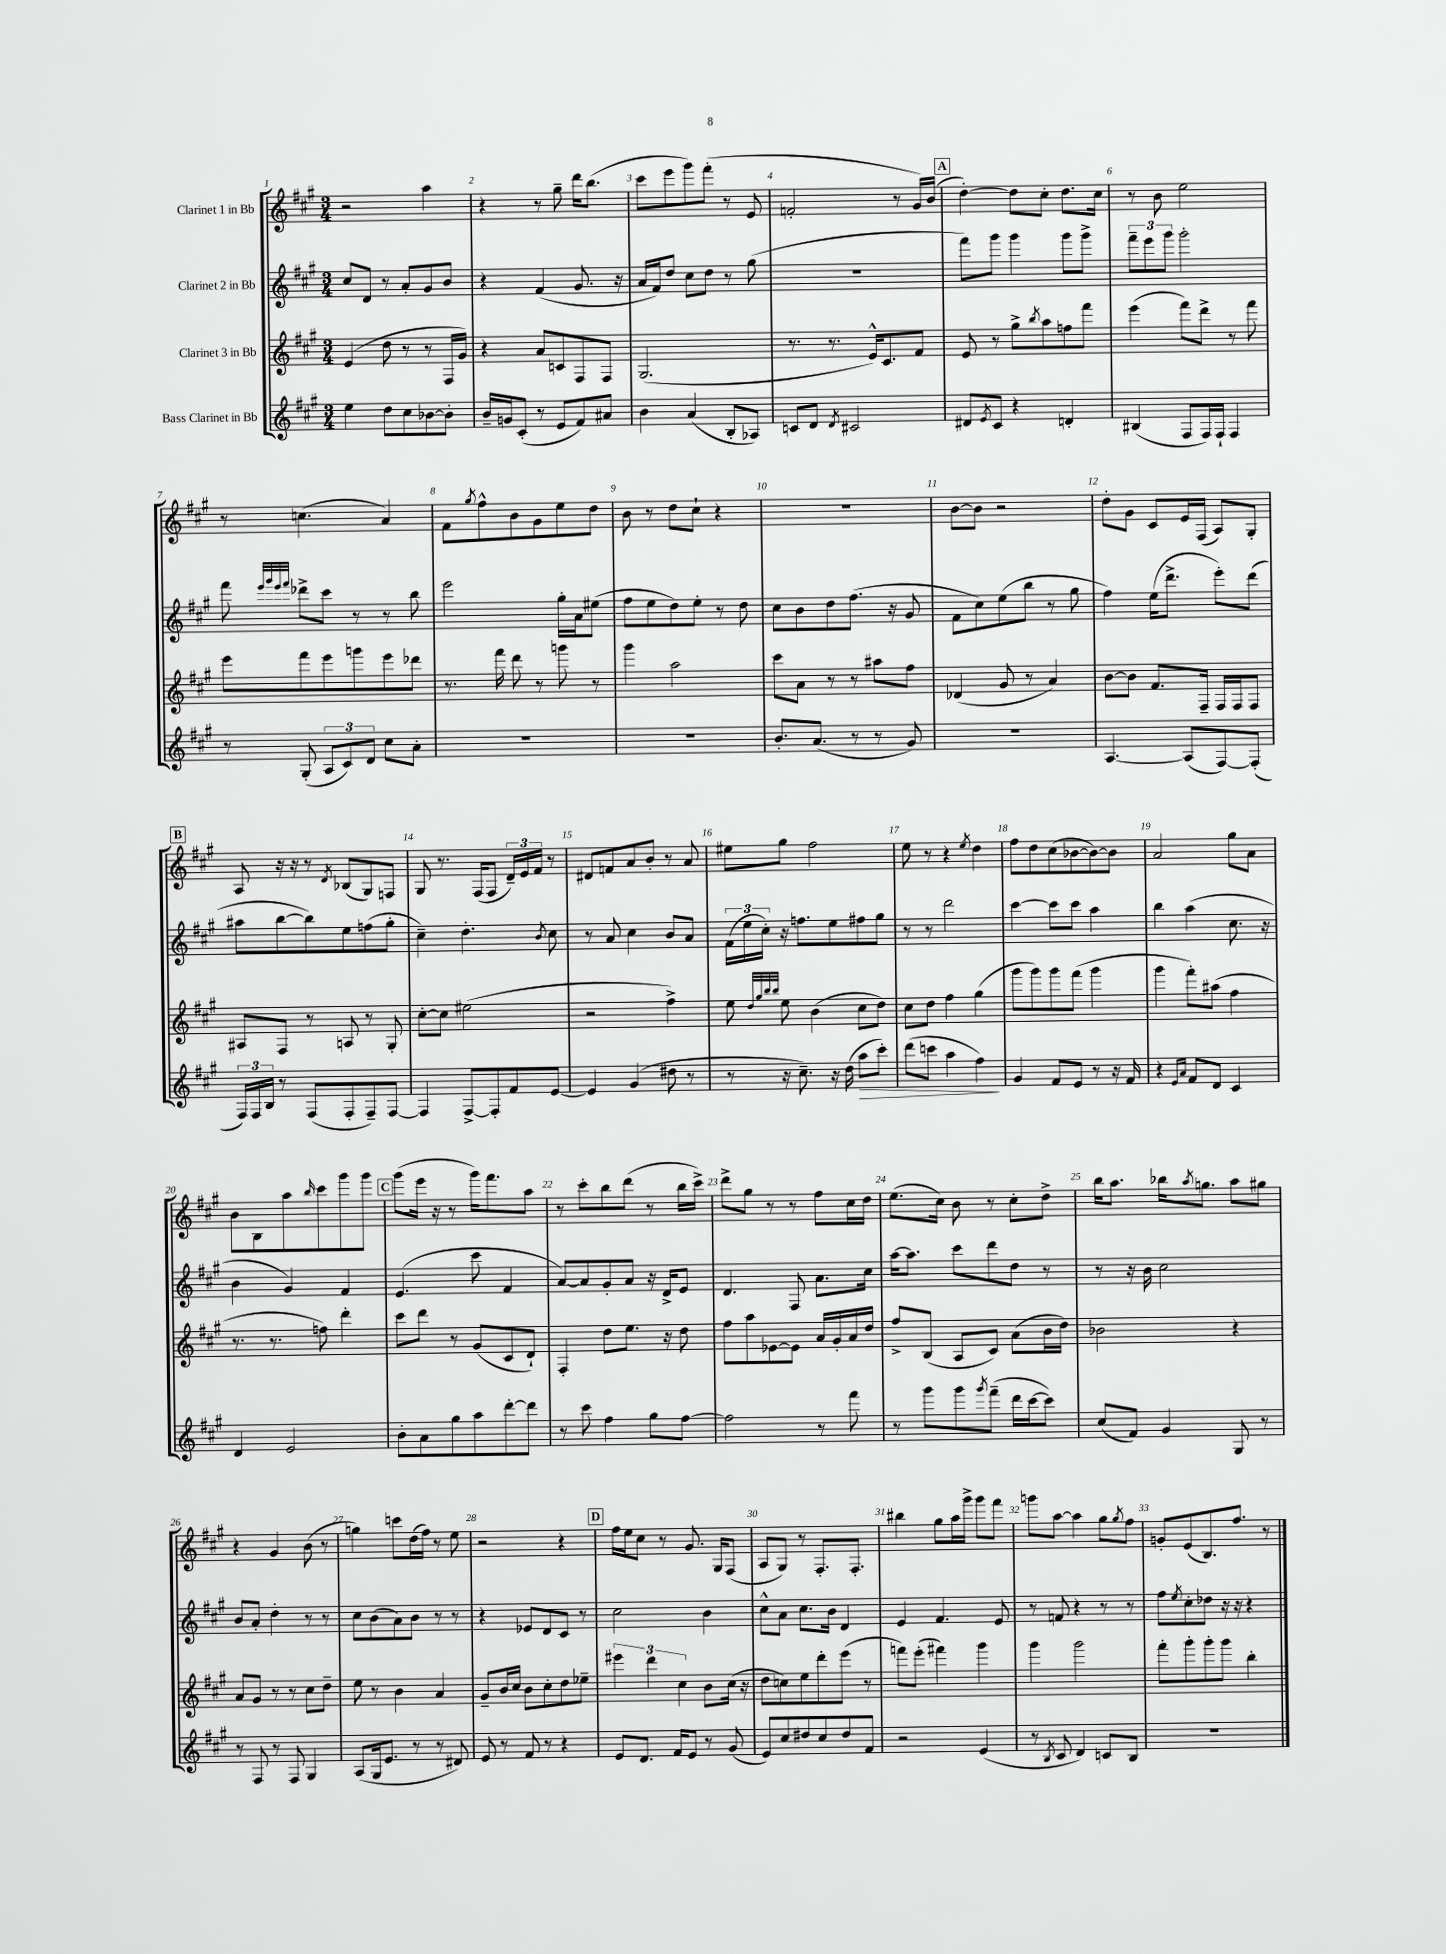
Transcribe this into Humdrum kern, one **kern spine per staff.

**kern	**kern	**kern	**kern
*staff4	*staff3	*staff2	*staff1
*clefG2	*clefG2	*clefG2	*clefG2
*k[f#c#g#]	*k[f#c#g#]	*k[f#c#g#]	*k[f#c#g#]
*M3/4	*M3/4	*M3/4	*M3/4
4ee	(4e	8cc#	2r
.	.	8d	.
8dd	8dd	8r	.
8cc#	8r	8a'	.
[8b-	8r	8g#	4aa
8b-']	16F#	8b	.
.	16g#)	.	.
=	=	=	=
16b~	4r	4r	4r
16g	.	.	.
(8c#'	.	.	.
8r	8a	(4f#	8r
8e	8c	.	8gg#~
8f#)	8F#	8.g#	16ddd
.	.	.	(8.bb
8a#	8F#	.	.
.	.	16r	.
=	=	=	=
4b	(2.G#	16a	8ccc#
.	.	16f#)	.
.	.	8dd	8eee
(4a	.	8cc#	8ggg#)
.	.	8dd	(8fff#'
8B'	.	8r	8r
8A-)	.	(8gg#	8e
=	=	=	=
8c	8.r	2.r	2f'
8d	.	.	.
.	8.r	.	.
8qd	.	.	.
2c#	.	.	.
.	16e^^)	.	.
.	8.c#	.	.
.	.	.	8r
.	8f#	.	16g#)
.	.	.	(16b
=	=	=	=
8d#	8e	8fff#)	[4dd')
8qe	.	.	.
8c#	8r	8ggg#	.
4r	8gg#^	4ggg#	8dd]
.	8qbb	.	.
.	8aa	.	8cc#'
4d'	8ff	8ggg#	8.dd
.	8fff#	8ggg#^	.
.	.	.	16cc#
=	=	=	=
(4B#	(4eee	12fff#~	8r
.	.	12eee	.
.	.	.	8b
.	.	12ggg#	.
8F#	8fff#)	2ggg#'	2ee
16F#)	8ddd^	.	.
16F#`	.	.	.
4F#	8r	.	.
.	8fff#	.	.
=	=	=	=
8r	8eee	8fff#	8r
.	.	32qqeee	.
.	.	32qqggg#	.
.	.	32qqeee	.
.	.	32qqfff#	.
(8G#'	8fff#	8ddd-^	(4.cc
12A	8eee	8ccc#	.
12c#)	.	.	.
.	8ggg	8r	.
12d	.	.	.
8cc#	8eee	8r	4a)
8a'	8ddd-	8bb	.
=	=	=	=
2.r	8.r	2eee	8f#
.	.	.	8qgg#
.	.	.	8ff#^^
.	16fff#	.	.
.	8ddd	.	8b
.	8r	.	8g#
.	8ggg	16gg#'	8ee
.	.	16a	.
.	8r	(8ee#	8dd
=	=	=	=
2.r	4ggg#	8ff#	8b
.	.	8ee	8r
.	2aa	8dd)	8dd
.	.	8ee'	8cc#`
.	.	8r	4r
.	.	8dd	.
=	=	=	=
8.b'	8ccc#	8cc#	2.r
.	8a	8b	.
(8.a	.	.	.
.	8r	8dd	.
8r	8r	(8.ff#	.
8r	8aa#	.	.
.	.	16r	.
8g#)	8ff#	8g#	.
=	=	=	=
2.r	(4d-	8f#	[8b
.	.	8cc#)	8b]
.	8g#	(8ee	2r
.	8r	8bb	.
.	4a)	8r	.
.	.	8gg#	.
=	=	=	=
[4.A	[8b	4ff#)	8dd'
.	8b]	.	8g#
.	8.f#	(16ee	8c#
.	.	8.ddd^	.
(8A]	.	.	16e
.	16F#~	.	(16F#
[8F#)	16F#	8eee')	8A)
.	16F#	.	.
(8F#']	8F#	(8ddd	8G#'
=	=	=	=
24F#)	8A#	8aa#	8A
24F#	.	.	.
24B	.	.	.
8r	8F#	[8bb	16r
.	.	.	16r
(8F#	8r	8bb])	8r
.	.	.	8qd
8F#'	8A	8ee	(8B-
8F#~)	8r	(8ff	8G#)
[8F#	8G#'	8gg#'	8F
=	=	=	=
4F#]	[8cc#'	4cc#~)	8G#
.	8cc#]	.	8.r
[8F#^	(2ee#	4.dd'	.
.	.	.	(16F#
8F#']	.	.	8F#
8f#	.	.	24d~)
.	.	.	24e
.	.	.	24f#
.	.	8qb	.
[8e	.	8cc#	8r
=	=	=	=
4e]	2r	8r	8d#
.	.	8a	8f
(4g#	.	4cc#	8a
.	.	.	8b'
8dd#	4ff#^)	8b	8r
8r	.	8a	8a
=	=	=	=
8r	8ee	(24f#	8ee#
.	.	24ee	.
.	.	24cc#')	.
.	32qqdd	.	.
.	32qqgg#	.	.
.	32qqbb	.	.
.	32qqbb	.	.
16r	8ee	16r	8gg#
8.cc#~)	.	8.ff	.
.	(4b	.	2ff#
16r	.	8ee	.
(16dd	.	.	.
8aa	8cc#	8ff#	.
8ccc#')	8dd)	8gg#	.
=	=	=	=
(8ddd	8cc#	8r	8ee
8ccc	8dd	8r	8r
4aa	4ff#	2ddd	4r
.	.	.	8qee
4ff#)	(4gg#	.	4dd
=	=	=	=
4g#	8ggg#	[4ccc#	8ff#
.	8ggg#)	.	8dd
8f#	8ggg#	8ccc#]	(8cc#
8e	(8fff#	8ccc#	[8b-
8r	4ggg#	4aa	8b-_)
16r	.	.	8b-]
16f#	.	.	.
=	=	=	=
4r	4ggg#	4bb	2a
16qqe	.	.	.
16qqa	.	.	.
8f#	8fff#')	(4aa	.
8d	(8aa#	.	.
4c#	4ff#	8.cc#	8gg#
.	.	.	8a
.	.	16r	.
=	=	=	=
4d	8.r	4b	8b
.	.	.	8B
.	8.r	.	.
2e	.	4g#)	8aa
.	.	.	16qqbb
.	8ff)	.	8ccc#
.	4ddd'	4f#	8ggg#
.	.	.	8ggg#
=	=	=	=
8b'	8ccc#	(4.e	(8ggg#
8a	8ddd	.	16eee
.	.	.	16r
8gg#	8r	.	8r
8aa	(8g#	8ccc#	16ggg#)
.	.	.	8.fff#
[8ddd'	8c#	4f#	.
8ddd]	8d`)	.	8aa
=	=	=	=
8r	4F#'	[8a)	8r
8ccc#	.	8a]	8ccc#'
4ff#	8dd	8g#'	8bb
.	8.ee	8a	(8ddd
8gg#	.	16r	8r
.	16r	16d^	.
[8ff#	8dd	8e	16bb
.	.	.	16ccc#^)
=	=	=	=
2ff#]	8ff#	4.d	8ddd^
.	8aa	.	8gg#
.	[8e-	.	8r
.	8e-]	8F#	8r
8r	16a	8.a	8ff#
.	16g#'	.	.
8fff#	16a	.	16cc#
.	16dd	16cc#	16dd
=	=	=	=
8r	8ff#^	[16aa	(8.ee
.	.	8.aa]	.
8ggg#	(8B	.	.
.	.	.	16cc#)
8ggg#	8A	8ccc#	8b
8qggg#	.	.	.
(8fff#~	8c#)	8ddd	8r
16ddd	(8a	8dd	8cc#'
[16ccc#	.	.	.
8ccc#])	16b	8r	8dd^
.	16dd)	.	.
=	=	=	=
(8cc#	2b-	8r	16bb
.	.	.	8.aa
8f#)	.	16r	.
.	.	16b	.
4g#	.	2cc#	16bb-
.	.	.	8qaa
.	.	.	8.gg
8G#	4r	.	8aa
8r	.	.	8gg#
=	=	=	=
8r	8a	8b	4r
8F#	8g#	8a'	.
8r	8r	4dd'	4g#
8F#	8r	.	.
4G#	8cc#	8r	(8b
.	8dd~	8r	8r
=	=	=	=
(8A	8ee	8cc#	4gg)
16G#	8r	(8b	.
8.e	.	.	.
.	4b	8a)	8ccc
8r	.	8b	(16dd
.	.	.	16ff#)
8r	4a	8r	8r
8d#)	.	8r	8ee
=	=	=	=
8e	8g#~	4r	2r
8r	16b	.	.
.	16cc#	.	.
8f#	8b	8e-	.
8r	8cc#'	8d	.
4r	8dd	8c#	4r
.	8ee-~	8r	.
=	=	=	=
8e	6eee#	2cc#	16ff#
.	.	.	16ee
8.d	.	.	8cc#
.	6ddd	.	.
.	.	.	8r
16f#	.	.	.
.	6cc#	.	.
8e	.	.	8.g#
8r	8b	4b	.
.	.	.	16G#
(8g#	(16cc#	.	(8F#
.	16r	.	.
=	=	=	=
8e)	8dd	8cc#^^	8A
8cc#	8cc)	8a	8G#)
8dd#	8ee	8.cc#	8r
8cc#	8ddd'	.	8.F#'
.	.	16b	.
8dd#	(8eee	4d	.
.	.	.	8.F#'
8f#	8r	.	.
=	=	=	=
2r	8fff)	4e	4bb#
.	(8eee'	.	.
.	4fff#)	4.f#	8gg#
.	.	.	16aa
.	.	.	16ggg#^
(4e	4ggg#	.	8ggg#
.	.	8e	8fff#
=	=	=	=
8r	4ggg#	8r	8ggg
8qB	.	.	.
8c#	.	8f	[8aa
4d)	2ggg#	4r	4aa]
8c	.	8r	8gg#
.	.	.	8qgg#
8B	.	8r	8ff#
=	=	=	=
2.r	8fff#'	8ff#	8g'
.	.	8qee	.
.	8ggg#'	8cc#'	(8e
.	8ggg#'	8dd-	8.B)
.	8ggg#	16r	.
.	.	16r	8.ff#
.	4bb'	4r	.
.	.	.	8r
==	==	==	==
*-	*-	*-	*-
